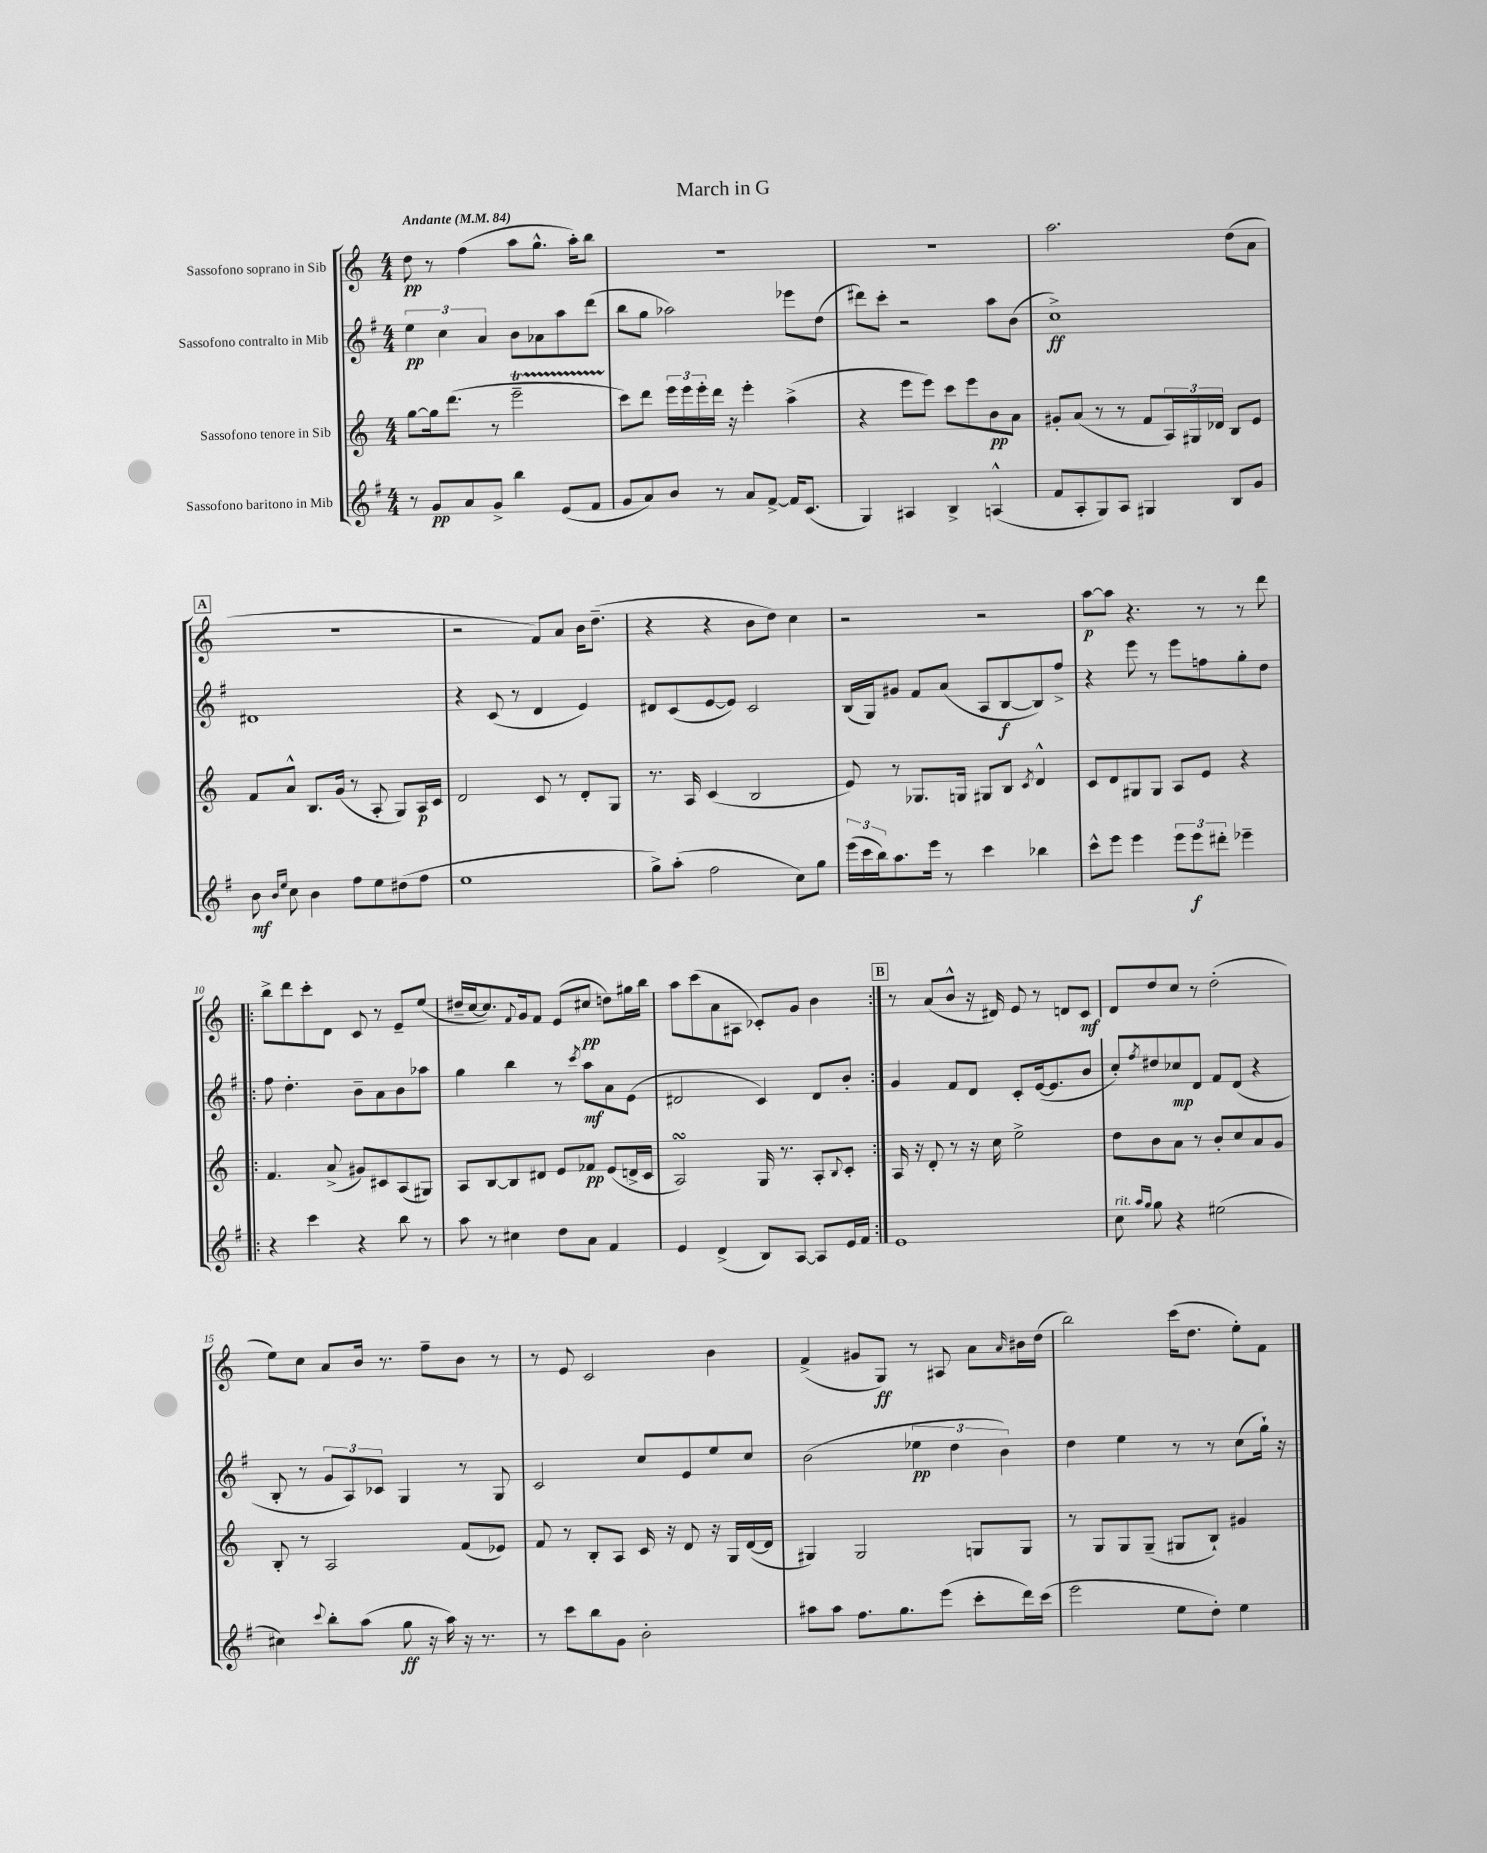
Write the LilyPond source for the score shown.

\header { title = "March in G" }
<<
\new StaffGroup <<
\new Staff = "s0" \with { instrumentName = "Sassofono soprano in Sib" } {
    \clef treble \key c \major \numericTimeSignature \time 4/4 \tempo "Andante" 4 = 84
    d''8\pp r8 f''4( a''8 g''8.-^ a''16-.) b''8 |
    r1 |
    R1 |
    a''2. d''8( a'8 |
    \mark \markup { \box "A" } r1 |
    r2 f'8) a'8 b'16 d''8.--( |
    r4 r4 b'8 d''8) c''4 |
    r2 r2 |
    a''8~\p a''8 r4. r8 r8 d'''8 |
    \repeat volta 2 { b''8-> d'''8 c'''8-. d'8 c'8 r8 e'8-- e''8( |
    dis''16-- c''16~ c''8.) \appoggiatura { f'8 } g'16 f'8 e'8( cis''8\pp d''8) gis''16 b''16 |
    a''8 c'''8( a'8 ais8 ces'8-.) g'8 b'4 | }
    \mark \markup { \box "B" } r8 a'8( b'8-^ r16 dis'16) e'8 r8 d'8 c'8\mf |
    d'8 d''8 c''8 r8 d''2-.( |
    e''8) c''8 a'8 b'16 r8. f''8-- b'8 r8 |
    r8 e'8 c'2 b'4 |
    f'4->( gis'8 g8\ff) r8 ais8 a'8 \grace { a'16 } bis'16 d''16( |
    b''2) c'''16( d''8. e''8-.) f'8 \bar "|." |
}
\new Staff = "s1" \with { instrumentName = "Sassofono contralto in Mib" } {
    \clef treble \key g \major \numericTimeSignature \time 4/4
    \tuplet 3/2 { e''4\pp c''4 a'4 } b'8 aes'8 a''8 d'''8( |
    b''8 g''8 aes''2) ees'''8 d''8( |
    dis'''8) c'''8-. r2 a''8 b'8( |
    c''1->\ff) |
    \mark \markup { \box "A" } dis'1 |
    r4 c'8( r8 d'4 e'4) |
    dis'8 c'8( e'8~ e'8) c'2 |
    b16( g16) gis'8 fis'8 a'8( a8 b8~\f b8) fis''8-> |
    r4 e'''8 r8 e'''8 f''8 g''8-. d''8 |
    \repeat volta 2 { fis''8 d''4.-. b'8-- a'8 b'8 aes''8 |
    g''4 b''4 r8 \acciaccatura { c'''8 } a''8\mf a'8 e'8( |
    dis'2 c'4) dis'8 b'8-. | }
    \mark \markup { \box "B" } g'4 fis'8 d'8 c'8-. e'16~( e'8. b'8 |
    c''8-.) \acciaccatura { fis''8 } dis''8 ces''8\mp d'8 fis'8 d'8( r4 |
    b8-. r8 \tuplet 3/2 { g'8 a8) ces'8 } g4 r8 g8 |
    c'2 c''8 e'8 e''8 c''8 |
    b'2( \tuplet 3/2 { ees''4\pp d''4 b'4) } |
    d''4 e''4 r8 r8 c''8( g''16-!) r16 \bar "|." |
}
\new Staff = "s2" \with { instrumentName = "Sassofono tenore in Sib" } {
    \clef treble \key c \major \numericTimeSignature \time 4/4
    g''8~ g''16 d'''8.( r8 e'''2--\startTrillSpan |
    c'''8\stopTrillSpan) d'''8 \tuplet 3/2 { e'''16 e'''16 e'''16-. } d'''16 r16 e'''4-. a''4->( |
    r4 e'''8 e'''8) c'''8 e'''8 b'8\pp a'8 |
    gis'8-. a'8( r8 r8 f'8 \tuplet 3/2 { a16) gis16 des'16 } b8 e'8 |
    \mark \markup { \box "A" } f'8 a'8-^ b8. g'16( r8 a8-. g8) a16\p c'16 |
    d'2 c'8 r8 d'8-. g8 |
    r8. a16 c'4( b2 |
    e'8) r8 ges8. g16 gis8 b8 \acciaccatura { c'8 } d'4-^ |
    c'8 d'8 gis8 gis8 a8 e'8 r4 |
    \repeat volta 2 { f'4. a'8->( gis'8) cis'8 a8( gis8) |
    a8 b8~ b8 dis'8 e'8 fes'8\pp e'8( d'16-> c'16 |
    a2\turn) g16 r8. a8-. \appoggiatura { b8 } c'8-. | }
    \mark \markup { \box "B" } a16 r16 d'8-. r8 r16 c''16 e''2-> |
    d''8 b'8 a'8 r8 b'8-. c''8 a'8 g'8 |
    b8-. r8 a2 f'8( ees'8) |
    f'8 r8 b8-. a8 c'16 r16 d'8 r16 g16 d'16~( d'16 |
    gis4) gis2 g8 g8 |
    r8 g8 g8 g8--( gis8 b8-!) gis'4 \bar "|." |
}
\new Staff = "s3" \with { instrumentName = "Sassofono baritono in Mib" } {
    \clef treble \key g \major \numericTimeSignature \time 4/4
    r8 g'8\pp a'8 g'8-> b''4 e'8( fis'8 |
    g'8 a'8) b'8 r8 a'8 fis'8~-> fis'16 c'8.( |
    g4) ais4 b4-> a4-^( |
    fis'8 a8-. g8) a8 gis4 b8 g'8 |
    \mark \markup { \box "A" } b'8\mf \grace { b'16 e''16 } c''8 b'4 fis''8 e''8 dis''8( fis''8 |
    e''1 |
    g''8->) a''8-.( fis''2 c''8) g''8 |
    \tuplet 3/2 { e'''16( c'''16 b''16) } a''8. e'''16 r8 c'''4 bes''4 |
    c'''8-^ e'''8 e'''4 \tuplet 3/2 { e'''8 e'''8\f dis'''8-. } ees'''4-- |
    \repeat volta 2 { r4 c'''4 r4 b''8 r8 |
    a''8 r8 cis''4 d''8 a'8 fis'4 |
    e'4 d'4->( b8) a8~ a8 e'16 fis'16 | }
    \mark \markup { \box "B" } e'1 |
    c''8^\markup { \italic "rit." } \grace { a''16 g''16 } g''8 r4 eis''2( |
    cis''4) \appoggiatura { c'''8 } b''8-. a''8( g''8\ff r16 a''16) r16 r8. |
    r8 c'''8 b''8 g'8 b'2-. |
    ais''8 ais''8 fis''8. g''8. e'''8( c'''8-. d'''16) c'''16( |
    e'''2 e''8 d''8-.) e''4 \bar "|." |
}
>>
>>
